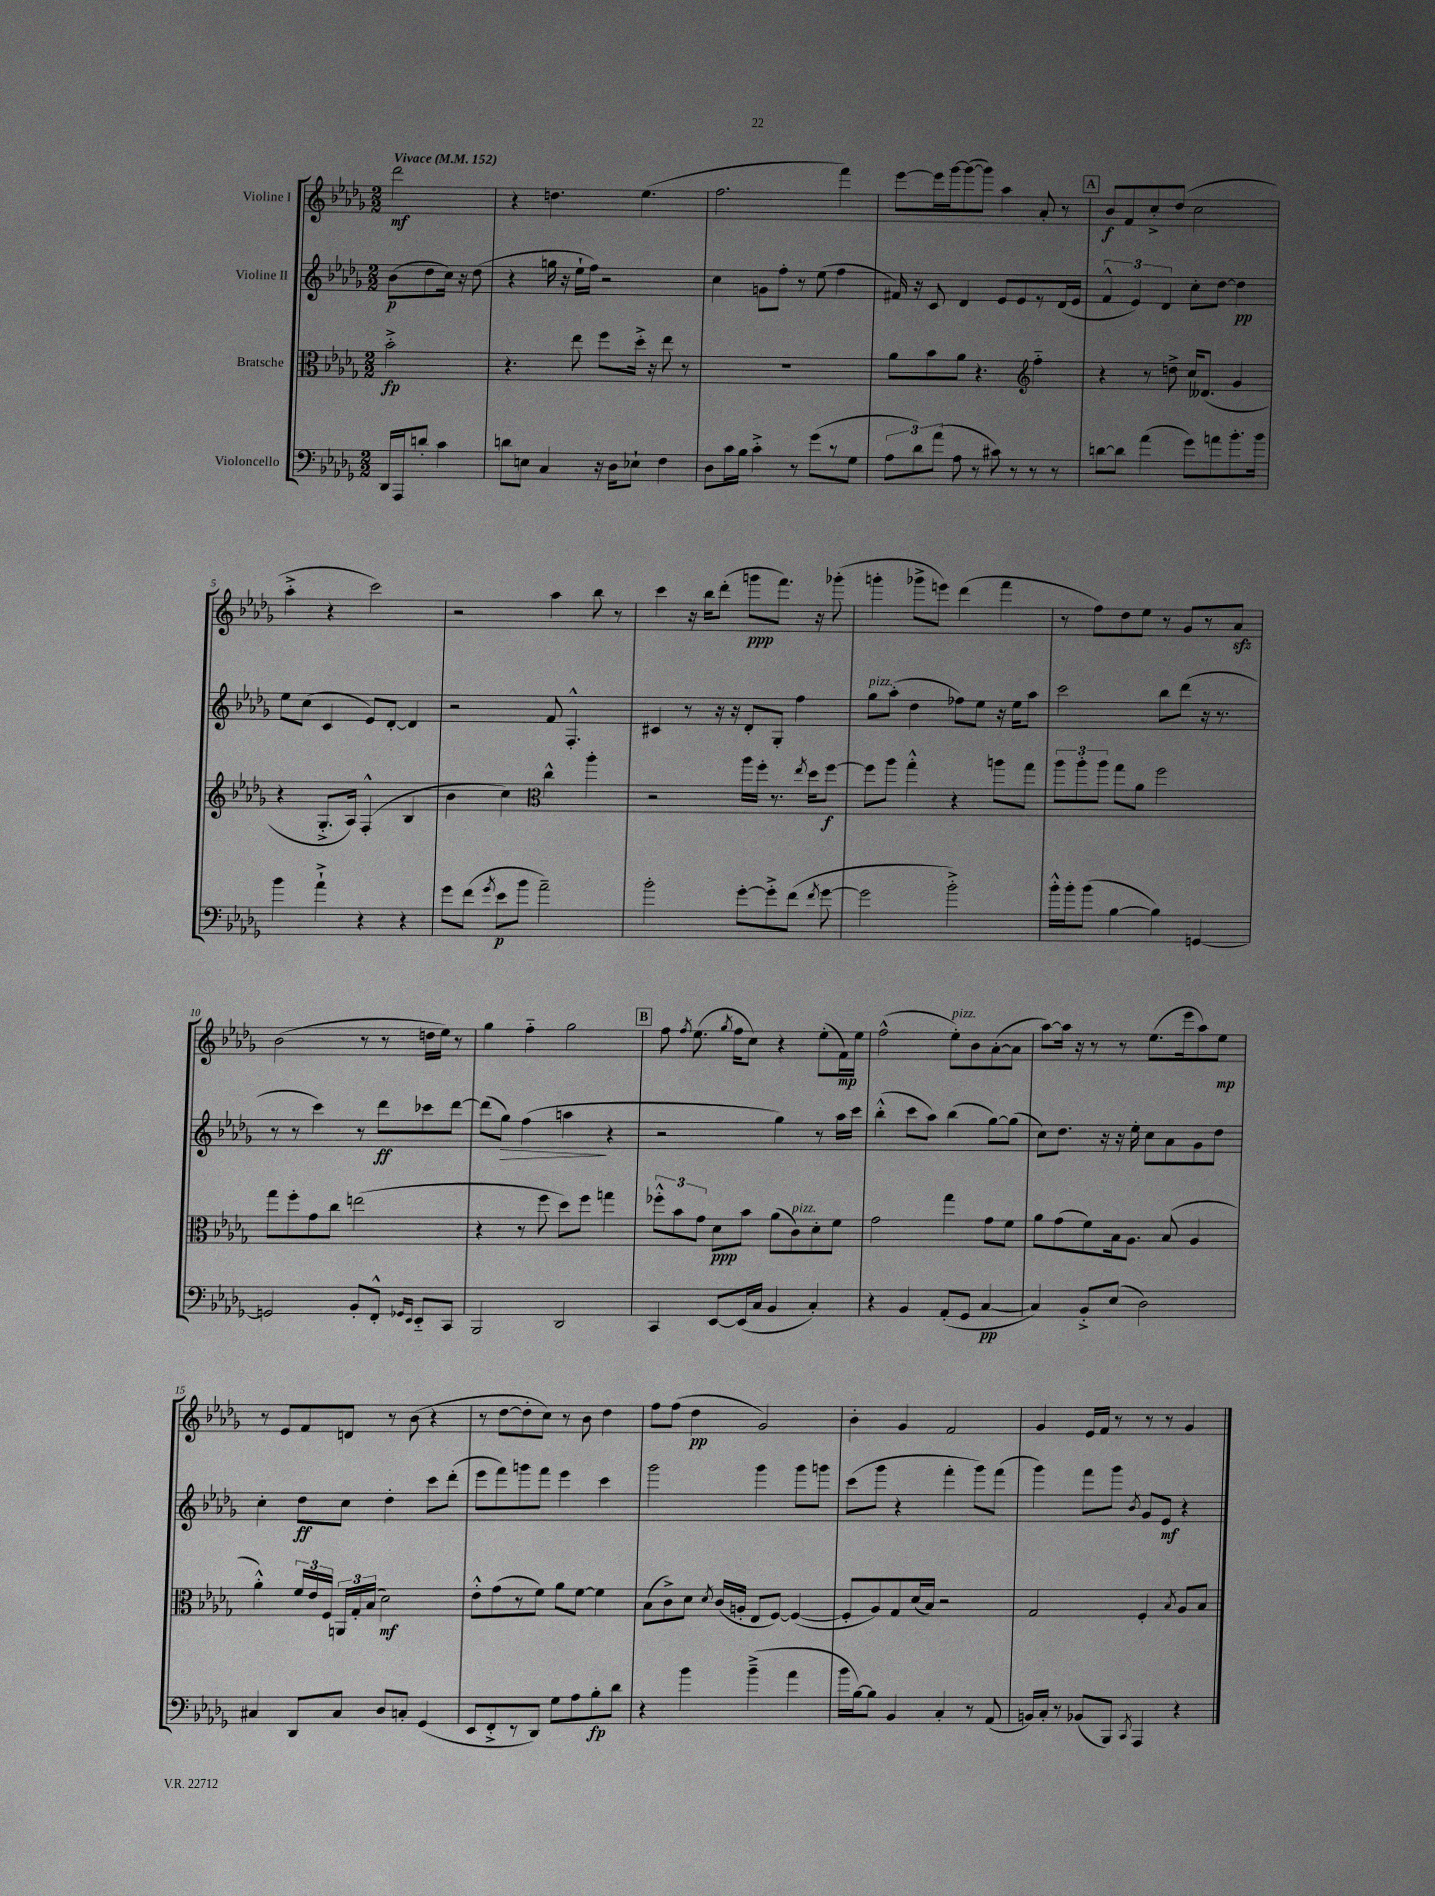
<<
\new StaffGroup <<
\new Staff = "s0" \with { instrumentName = "Violine I" } {
    \clef treble \key des \major \numericTimeSignature \time 2/2 \partial 2 \tempo "Vivace" 4 = 152
    \autoBeamOff des'''2\mf |
    r4 d''4. ees''4.( |
    f''2. f'''4) |
    ees'''8[~ ees'''16 ges'''16~ ges'''8~( ges'''8]) aes''4 aes'8-. r8 |
    \mark \markup { \box "A" } bes'8[\f f'8 c''8-.-> des''8]( c''2 |
    aes''4-.-> r4 c'''2) |
    r2 aes''4 bes''8 r8 |
    c'''4 r16 bes''16[ des'''8]-.( g'''8[\ppp f'''8.]) r16 ges'''8-.( |
    g'''4-. ges'''8[-> e'''8]) des'''4( f'''4 |
    r8 f''8[) des''8 ees''8] r8 ges'8[ r8 aes'8]\sfz |
    bes'2( r8 r8 d''16[ ees''16]) r8 |
    ges''4 f''4-_ ges''2 |
    \mark \markup { \box "B" } f''8 \acciaccatura { f''8 } ees''8.( \acciaccatura { ges''8 } f''16[ c''8]) r4 ees''8[-.( f'16\mp) ees''16] |
    f''2-^( ees''8[-.^\markup { \italic "pizz." }) bes'8 aes'8~-.( aes'8] |
    aes''8[~) aes''16] r16 r8 r8 ees''8.[( ees'''16 aes''8) ees''8]\mp |
    r8 ees'8[ f'8 d'8] r8 bes'8( r4 |
    r8 des''8[~ des''8-. c''8]) r8 bes'8 des''4 |
    f''8[ f''8]( des''4\pp ges'2) |
    bes'4-. ges'4 f'2 |
    ges'4 ees'16[ f'16] r8 r8 r8 ges'4 \bar "|." |
}
\new Staff = "s1" \with { instrumentName = "Violine II" } {
    \clef treble \key des \major \numericTimeSignature \time 2/2 \partial 2
    \autoBeamOff bes'8[\p( des''8 c''16]) r16 des''8( |
    r4 g''16 r16 ees''16[-! f''16]) r2 |
    c''4 g'8[ f''8]-. r8 ees''8( f''4 |
    fis'16) r16 c'8 des'4 ees'8[ ees'8 r8 des'16( ees'16] |
    \mark \markup { \box "A" } \tuplet 3/2 { f'4-^ ees'4) des'4 } c''8[-. des''8]~ des''4\pp |
    ees''8[ c''8]( c'4 ees'8[) des'8]~-. des'4 |
    r2 f'8 f4.-.-^ |
    cis'4 r8 r16 r16 des'8[-. ges8]-. f''4 |
    ges''8[^\markup { \italic "pizz." } aes''8]-.( des''4 fes''8[) ees''8] r16 ees''16[ aes''8] |
    c'''2 bes''8[ des'''8]( r16 r8. |
    r8 r8 c'''4) r8 des'''8[\ff ces'''8 des'''8]~ |
    des'''8[( ges''8]\>) f''4( a''4\! r4 |
    \mark \markup { \box "B" } r2 ges''4) r8 aes''16[ c'''16] |
    bes''4-.-^( c'''8[ aes''8]) bes''4( ges''8[~) ges''8]( |
    c''8[) des''8.] r16 r16 ees''16-. c''8[ aes'8 ges'8 des''8] |
    c''4-. des''8[\ff c''8] des''4-. c'''8[ des'''8]-.( |
    ees'''8[ f'''8) g'''8 f'''8] ees'''4 c'''4 |
    ges'''2 ges'''4 ges'''8[ g'''8] |
    c'''8[( ges'''8] r4 f'''4-. ges'''8[) f'''8]( |
    ges'''4) f'''8[ ges'''8] \acciaccatura { bes'8 } ges'8[ ees'8]\mf r4 \bar "|." |
}
\new Staff = "s2" \with { instrumentName = "Bratsche" } {
    \clef alto \key des \major \numericTimeSignature \time 2/2 \partial 2
    \autoBeamOff bes'2-.->\fp |
    r4. ees''8 f''8[ des''16]-.-> r16 ees''8 r8 |
    R1 |
    aes'8[ bes'8 aes'8] r4. \clef treble f''4-_ |
    \mark \markup { \box "A" } r4 r8 d''8-> c''16[ deses'8.]( ges'4 |
    r4 ges8.[-.-> aes16]) f4-.-^( bes4 |
    bes'4 c''4) \clef alto c''4-^ aes''4-. |
    r2 aes''16[ f''16]-. r8. \acciaccatura { ees''8 } des''16[ f''8]~\f |
    f''8[ aes''8] ges''4-.-^ r4 a''8[ ges''8] |
    \tuplet 3/2 { aes''8[ aes''8-. aes''8] } ges''8[ aes'8] f''2 |
    ges''8[ f''8-. ges'8 c''8] e''2( |
    r4 r8 f''8 des''8[) f''8] g''4 |
    \mark \markup { \box "B" } \tuplet 3/2 { fes''8[-.-^ bes'8 ges'8] } des'8[\ppp bes'8] aes'8[( c'8^\markup { \italic "pizz." }) des'8-. f'8] |
    ges'2 ges''4 ges'8[ f'8] |
    aes'8[ ges'8( f'8) bes16 aes8.] bes8( aes4 |
    aes'4-.-^) \tuplet 3/2 { f'16[ ees'16 f16] } \tuplet 3/2 { a,16[ ges16-. bes16]( } des'2\mf) |
    ees'8[-.-^ ges'8( r8 f'8]) aes'8[ f'8]~ f'4 |
    bes8[( c'8->) des'8] \acciaccatura { des'8 } c'16[( a16]-. ees8[ f8]~) f4~( |
    f8[-. aes8) ges8 des'16( bes16]) r2 |
    ges2 f4-. \acciaccatura { bes8 } aes8[ bes8] \bar "|." |
}
\new Staff = "s3" \with { instrumentName = "Violoncello" } {
    \clef bass \key des \major \numericTimeSignature \time 2/2 \partial 2
    \autoBeamOff des,16[ aes,,16 d'8]-. c'4 |
    d'8[ e8] c4 r16 des16[ ees8]-! f4 |
    des8[ c'16 bes16] c'4-.-> r8 ges'8[( r8 ges8] |
    \tuplet 3/2 { aes8[ des'8) aes'8]( } aes8 r8 cis'8) r8 r8 r8 |
    \mark \markup { \box "A" } d'8[~ d'8] aes'4( ges'8[) a'8 bes'8.-. bes'16] |
    bes'4 aes'4-!-> r4 r4 |
    ges'8[ f'8]( \acciaccatura { ges'8 } ees'8[\p bes'8] aes'2--) |
    bes'2-. ges'8[~-. ges'8-.-> f'8]( \acciaccatura { f'8 } ges'8~ |
    ges'2 bes'2-.->) |
    bes'16[-.-^ bes'16-. bes'8]( bes4~ bes4) g,4~ |
    g,2 bes,8[-. f,8]-.-^ \grace { ges,16[ ees,16] } ees,8[-_ c,8] |
    bes,,2 des,2 |
    \mark \markup { \box "B" } c,4 ees,8[~ ees,16( c16] bes,4 c4-.) |
    r4 bes,4 aes,8[-.( ges,8] c4~\pp |
    c4) bes,8[-.-> ees8]( des2) |
    cis4 des,8[ cis8] des8[ c8]-. ges,4( |
    ees,8[ f,8-.-> r8 des,8]) ges8[ aes8 bes8-.\fp des'8] |
    r4 bes'4 bes'4--->( aes'4 |
    bes'16[ bes16~) bes8] bes,4 c4-. r8 aes,8( |
    b,16[) c16]-. r8 bes,8[( bes,,8]) \acciaccatura { c,8 } aes,,4 r4 \bar "|." |
}
>>
>>
